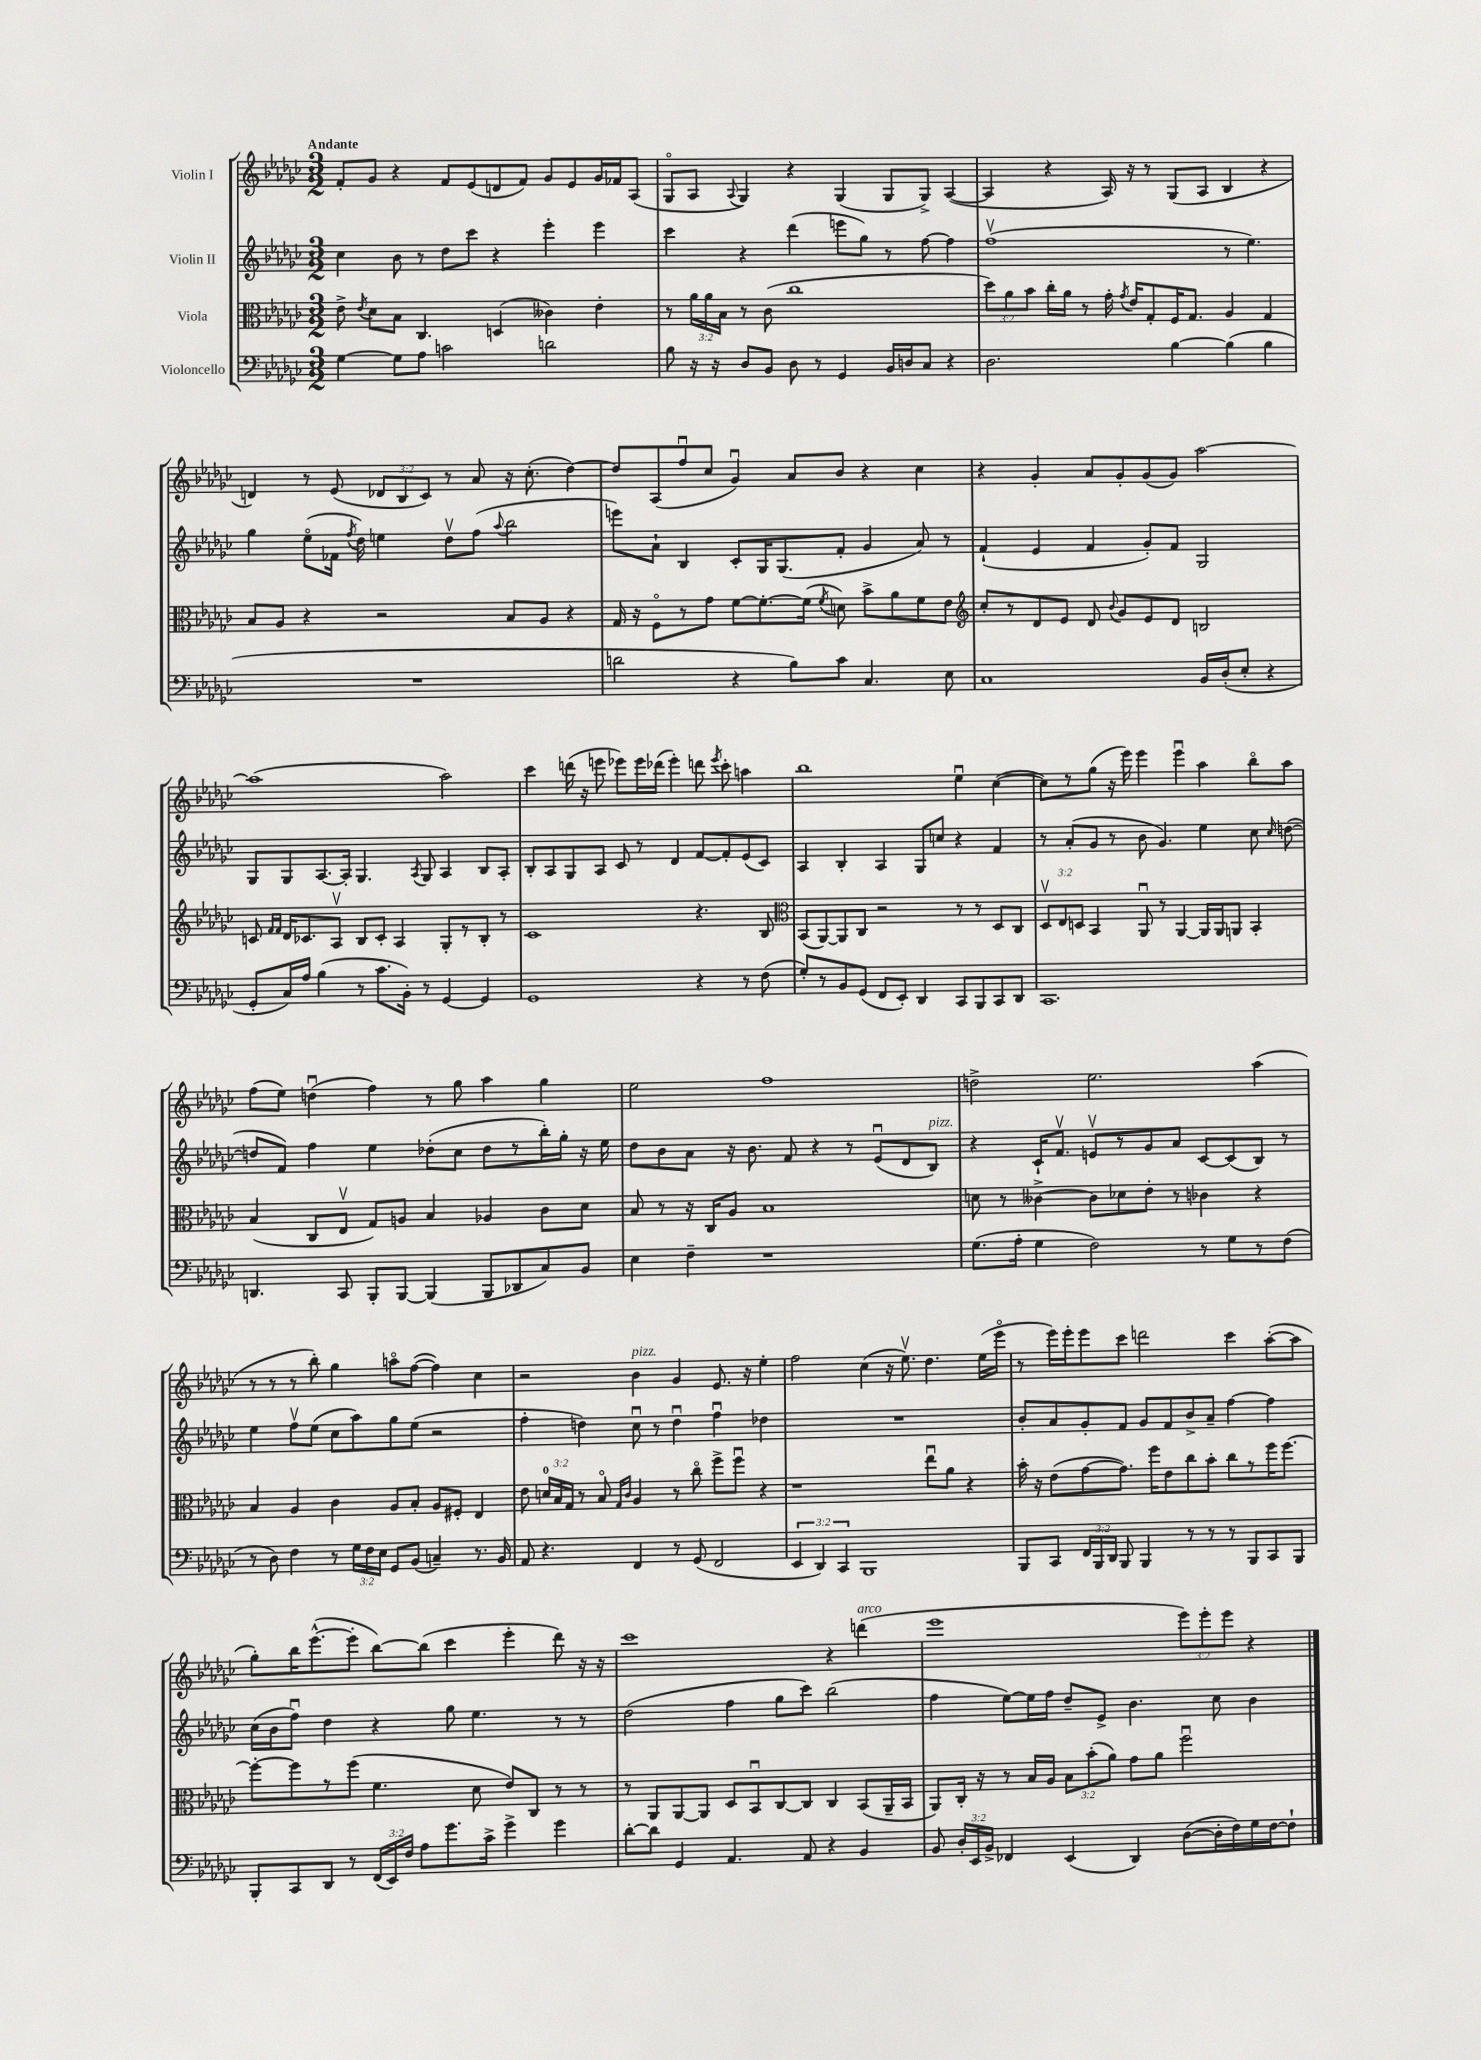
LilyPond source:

<<
\new StaffGroup <<
\new Staff = "s0" \with { instrumentName = "Violin I" } {
    \clef treble \key ges \major \numericTimeSignature \time 3/2 \override Staff.TupletNumber.text = #tuplet-number::calc-fraction-text \tempo "Andante"
    \autoBeamOff f'8[-. ges'8] r4 f'8[ ees'8( d'8 f'8]) ges'8[ ees'8 ges'16 fes'16 aes8]( |
    ges8[\flageolet aes8] \appoggiatura { aes8 } ges4) r4 ges4( ges8[ ges8]->) aes4~( |
    aes4 r4 aes16) r16 r8 ges8[( aes8] bes4 r4 |
    d'4) r8 ees'8( \tuplet 3/2 { des'8[ bes8 ces'8]) } r8 aes'8 r16 ces''8.-.( des''4~) |
    des''8[ aes8( f''8\downbow ces''8] ges'4\downbow) aes'8[ bes'8] r4 ces''4 |
    r4 ges'4-. aes'8[ ges'8-. ges'8( ges'8]) aes''2~ |
    aes''1( aes''2) |
    ces'''4 d'''16( r16 e'''8 ees'''8[) ees'''16 des'''16]( ees'''4-.) d'''8 \acciaccatura { ees'''8 } ces'''8-. a''4 |
    bes''1 ees''4\downbow ces''4~( |
    ces''8[) r8 ges''8]( r16 ees'''16) ees'''4 ees'''4\downbow aes''4 bes''8[\flageolet aes''8] |
    f''8[( ees''8]) d''4\downbow( f''4) r8 ges''8 aes''4 ges''4 |
    ees''2 f''1 |
    d''2-> ees''2. aes''4( |
    r8 r8 r8 bes''8-.) ges''4 a''8[\flageolet f''8]~( f''4) ces''4 |
    r2 bes'4^\markup { \italic "pizz." } ges'4 ees'8. r16 ees''4-. |
    f''2 ces''4( r16 ees''8.\upbow) des''4. ees''16[( ees'''16]\flageolet |
    r8 ees'''16[) ees'''16-. ees'''8 ces'''8] d'''2 ces'''4 aes''8[~-.( aes''8] |
    ges''8[-.) bes''16 ees'''8.~-^( ees'''8]-. bes''8[~) bes''8]( ces'''4 ees'''4-. des'''8) r16 r16 |
    ces'''1 r4 d'''4^\markup { \italic "arco" }( |
    ees'''1 \tuplet 3/2 { ees'''8[) ees'''8-. ees'''8] } r4 \bar "|." |
}
\new Staff = "s1" \with { instrumentName = "Violin II" } {
    \clef treble \key ges \major \numericTimeSignature \time 3/2
    \autoBeamOff ces''4 bes'8 r8 des''8[ ces'''8] r4 ees'''4-. ees'''4 |
    ces'''4 r4 des'''4( e'''8[ ges''8]) r8 f''8~ f''4 |
    f''1\upbow( r8 ees''4.) |
    ges''4 ees''8[\flageolet( fes'16] \acciaccatura { f''8 } des''16) e''4 des''8[\upbow f''8]( \appoggiatura { aes''8 } bes''2 |
    e'''8[) aes'8]-! bes4 ces'8[-. ges16 ges8.( f'8]-. ges'4 aes'8) r8 |
    f'4-!( ees'4 f'4 ges'8[-.) f'8] ges2 |
    ges8[ ges8 aes8.~ aes16]-. ges4. \acciaccatura { aes8 } ges8 aes4 bes8[ aes8]-. |
    bes8[-. aes8 ges8 aes8] ces'8 r8 des'4 f'8[~ f'8-. ees'8( ces'8]) |
    aes4 bes4-. aes4 ges8[ c''8] r4 f'4 |
    r8 aes'8[-.( ges'8] r8 bes'8 ges'4.) ees''4 ces''8 \grace { ces''16 } d''8~( |
    d''8[ f'8]) f''4 ees''4 des''8[-.( ces''8] des''8[ r8 bes''16-.) ges''16]-. r16 ees''16 |
    des''8[ bes'8 aes'8] r16 bes'8. f'8 r4 r8 ees'8[\downbow( des'8 bes8]^\markup { \italic "pizz." }) |
    r4 ces'16[-! f'8.]\upbow e'8[\upbow r8 ges'8 aes'8] ces'8[~ ces'8( bes8]) r8 |
    ees''4 f''8[\upbow ees''8]( ces''8[ aes''8) ges''8 ees''8]( r2 |
    f''4-. d''4) ces''8\downbow r8 d''4\downbow f''4\downbow des''4 |
    R1. |
    bes'8[-. aes'8 ges'8-. f'8] ges'8[ f'8 bes'8-> aes'8]-- f''4~ f''4 |
    ces''16[( bes'16 f''8]\downbow) des''4 r4 ges''8 ees''4. r8 r8 |
    des''2( f''4 ges''8[ ces'''8]) bes''2( |
    f''4 ees''8[~) ees''16 f''16] des''8[-- ees'8]-> bes'4. ces''8 bes'4 \bar "|." |
}
\new Staff = "s2" \with { instrumentName = "Viola" } {
    \clef alto \key ges \major \numericTimeSignature \time 3/2 \override Staff.TupletNumber.text = #tuplet-number::calc-fraction-text
    \autoBeamOff ees'8-> \acciaccatura { ees'8 } des'8[ bes8] ces4. d4( ceses'4) ees'4-. |
    r8 \tuplet 3/2 { aes'16[ aes'16 bes16] } r8 ces'8( ces''1 |
    \tuplet 3/2 { des''8[) aes'8 bes'8] } ces''16[-. aes'16] r8 ges'16-. \acciaccatura { ges'8 } ees'16[ ges8-. f16 ges8.] aes4 ges4 |
    bes8[ aes8] r4 r2 bes8[ aes8] r4 |
    ges16 r16 f8[\flageolet r8 ges'8] f'8[~ f'8.~-. f'16]( \acciaccatura { f'8 } d'8) bes'8[-> aes'8 f'8 ees'8] |
    \clef treble ces''8[-. r8 des'8 ees'8] des'8 \appoggiatura { bes'8 } ges'8[ ees'8 des'8] b2 |
    c'8 \grace { f'16[ f'16] } des'16[ ces'8. aes8]\upbow bes8[ ces'8]-. aes4 ges8[-. r8 bes8]-. r8 |
    ces'1 r4. bes8 |
    \clef alto bes,8[( aes,8~) aes,8 ces8] r2 r8 r8 des8[ ces8] |
    \tuplet 3/2 { des8[\upbow ees8 d8] } bes,4 aes,8\downbow r8 aes,4~ aes,16[ aes,16 a,8] bes,4-. |
    bes4( ces8[ ees8]\upbow ges8[) a8] bes4 aes4 ces'8[ des'8] |
    bes8 r8 r16 ces16[ aes8] bes1 |
    d'8 r8 ceses'4~-> ceses'8[ des'8 ees'8]-. r8 ces'4 r4 |
    bes4 aes4 ces'4 aes8[ bes8]-. aes8[ fis8]-. ees4 |
    ees'8 \tuplet 3/2 { d'16[-0 bes16 ges16] } r8 bes8\flageolet \grace { ges16[ ces'16] } aes4 r8 ces''8\flageolet f''8[-> f''8]\downbow r4 |
    r1 ees''8[\downbow aes'8] r4 |
    bes'16-. r16 ees'8[( ges'8~ ges'8.]) f''16[ ees'8 ces''8 bes'8]-. ces''8[ r8 f''16 f''8.]~ |
    f''8[~-. f''8 r8 f''8]( f'4. des'8 ees'8[) ces8] r8 r8 |
    r8 aes,8[ aes,8~ aes,8] des8[ bes,8\downbow ces8~ ces8] ces4 bes,8[( aes,16-- bes,16] |
    aes,8[) ces16]-. r16 r8 bes16[ aes16] \tuplet 3/2 { bes8[ bes'8-.( aes'8]) } ges'8[ aes'8] f''2\downbow \bar "|." |
}
\new Staff = "s3" \with { instrumentName = "Violoncello" } {
    \clef bass \key ges \major \numericTimeSignature \time 3/2 \override Staff.TupletNumber.text = #tuplet-number::calc-fraction-text
    \autoBeamOff ges4~ ges8[ aes8] c'2 d'2 |
    bes8 r16 r16 des8[ bes,8] des8 r8 ges,4 bes,16[ d16 ces8] r4 |
    des2. bes4~ bes4( bes4 |
    R1. |
    d'2 r4 bes8[) ces'8] ces4. ees8 |
    ces1 bes,16[ des16-.( ees8]-. r4 |
    ges,8[-. ces16) aes16] bes4( r8 ces'8.[ bes,16]-.) r8 ges,4~ ges,4 |
    ges,1 r4 r8 f8( |
    ges8[-.) r8 bes,8 ges,8]( f,8[ ees,8]-.) des,4 ces,8[ bes,,8 ces,8 des,8] |
    ces,1. |
    d,4. ces,8 bes,,8[-. bes,,8]~ bes,,4( bes,,8[ des,8 ces8) bes,8] |
    ees4 f4-- r1 |
    ges8.[( aes16]-. ges4 f2) r8 ges8[ r8 f8]( |
    r8 des8) f4 r8 \tuplet 3/2 { ges16[ f16 ees16] } ges,8[ bes,8]( c4--) r8. bes,16 |
    aes,8 r4. f,4 r8 ges,8( f,2 |
    \tuplet 3/2 { ees,4 des,4) ces,4 } bes,,1 |
    bes,,8[ ces,8] \tuplet 3/2 { f,16[ bes,,16 des,16] } bes,,8 bes,,4 r8 r8 r8 bes,,8[ ces,8 bes,,8] |
    bes,,8[-. ces,8 des,8] r8 \tuplet 3/2 { f,16[( ees,16) f16] } aes8[ ges'8. ces'16]-> ges'4-> ges'4 |
    des'8[~-. des'8] ges,4 aes,4. aes,8 r4 bes,4 |
    bes,8 \tuplet 3/2 { des16[-. ees,16 bes,16]-> } fes,4 ees,4( des,4) des8[~( des16-. f16) ges16 f16~ f8]-! \bar "|." |
}
>>
>>
\layout { \context { \Score \remove "Bar_number_engraver" } }
